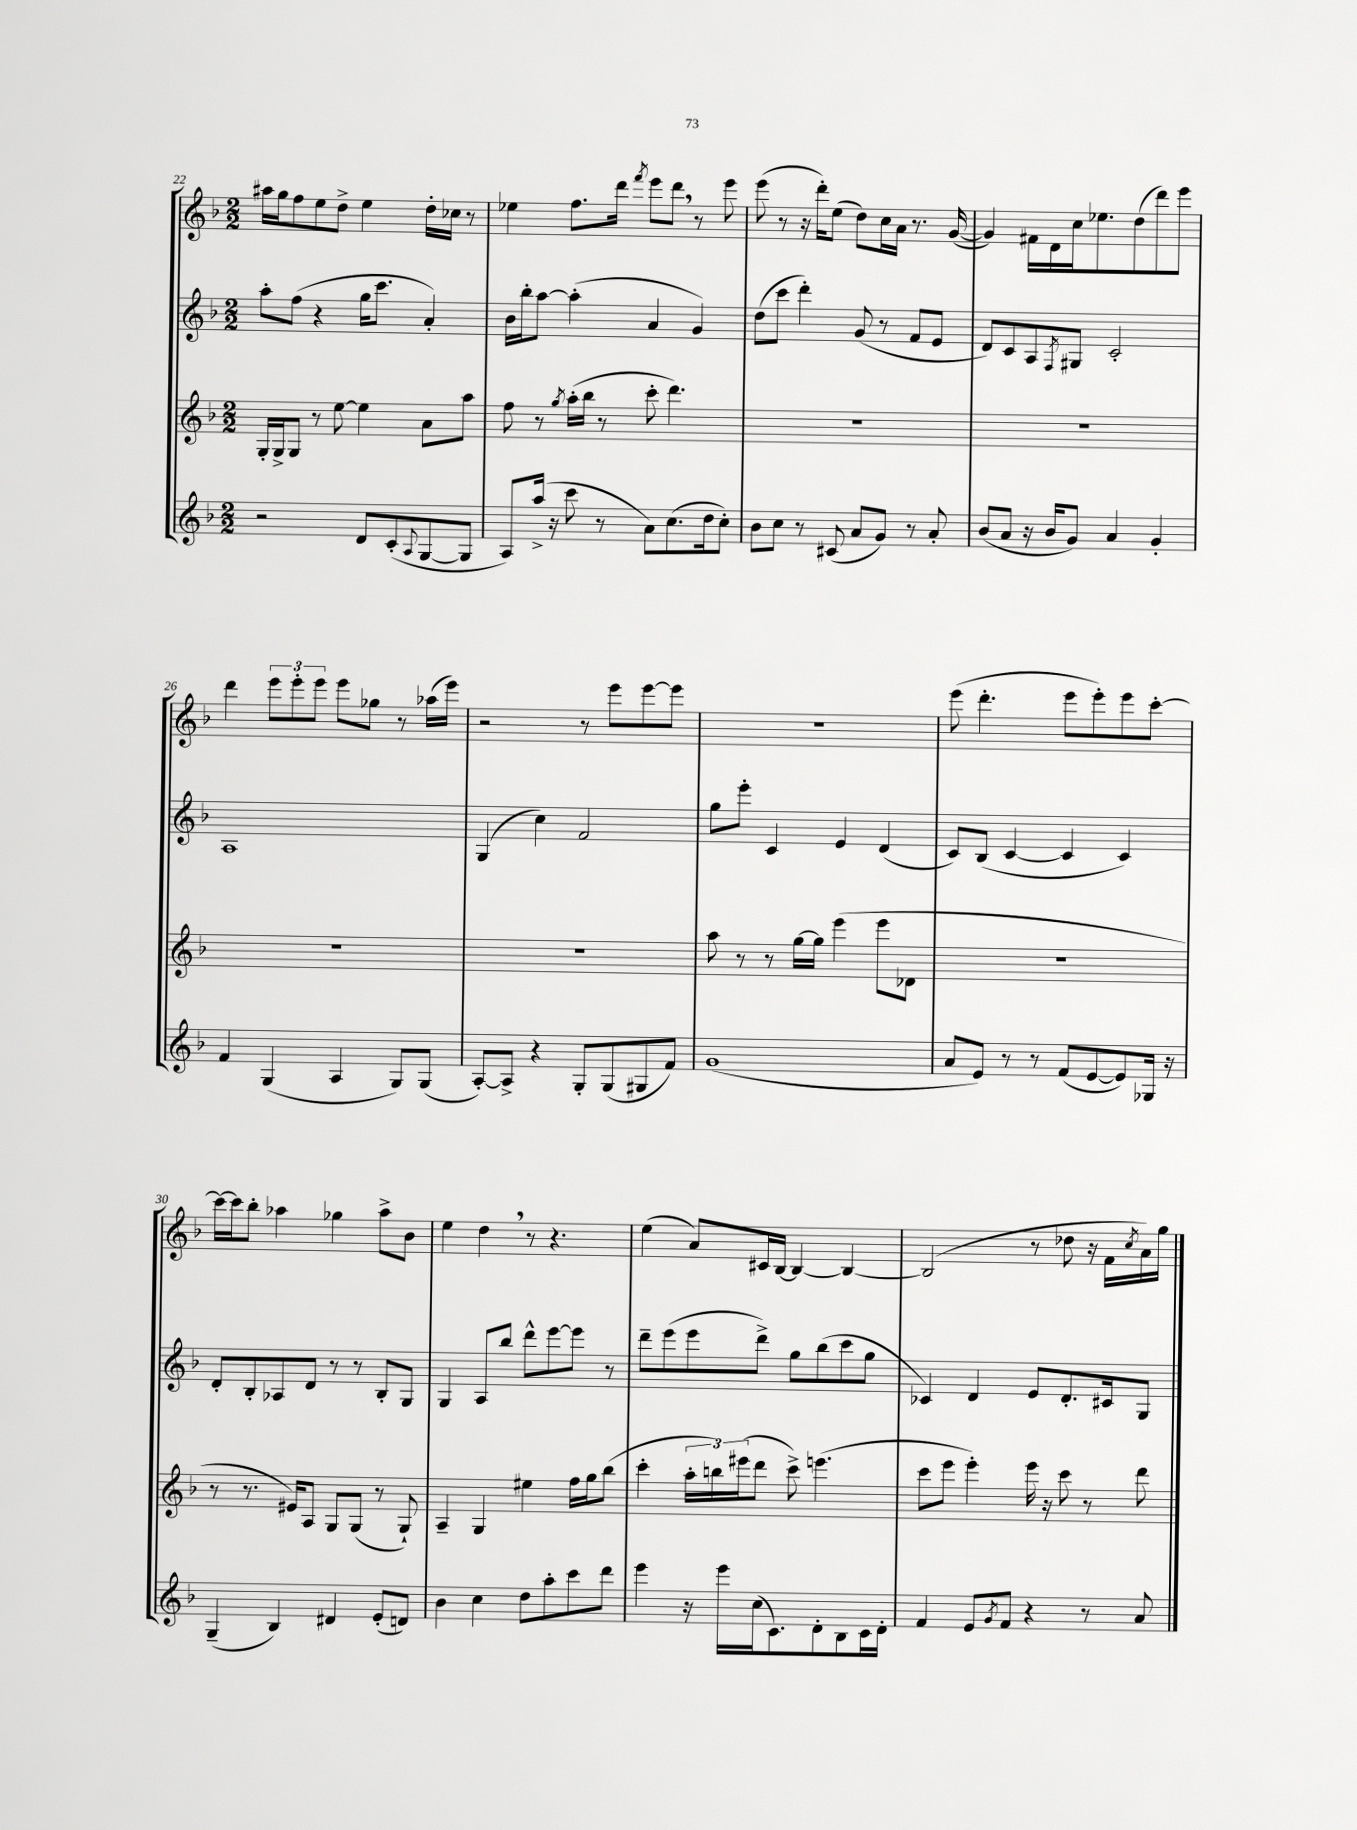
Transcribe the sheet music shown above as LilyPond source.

<<
\new StaffGroup <<
\new Staff = "s0" {
    \clef treble \key f \major \numericTimeSignature \time 2/2
    ais''16 g''16 f''8 e''8 d''8-> e''4 d''16-. ces''16 r8 |
    ees''4 f''8. d'''16 \acciaccatura { f'''8 } e'''8 d'''8 \breathe r8 e'''8 |
    e'''8( r8 r16 d'''16-.) e''8( d''8) c''16 a'16 r8. g'16~( |
    g'4) fis'16 d'16 c''16 ees''8. d''8( d'''8) e'''8 |
    d'''4 \tuplet 3/2 { e'''8 e'''8-. e'''8 } e'''8 ges''8 r8 aes''16( e'''16) |
    r2 r8 e'''8 e'''8~ e'''8 |
    r1 |
    e'''8( d'''4.-. e'''8 e'''8-.) e'''8 c'''8~-. |
    c'''16~ c'''16 bes''8-. aes''4 ges''4 aes''8-> bes'8 |
    e''4 d''4 \breathe r8 r4. |
    e''4( a'8) cis'16 bes16~ bes4~ bes4~ |
    bes2( r8 des''8 r16 f'16 \acciaccatura { c''8 } a'16) g''16 \bar "|." |
}
\new Staff = "s1" {
    \clef treble \key f \major \numericTimeSignature \time 2/2
    a''8-. f''8( r4 g''16 c'''8. a'4-.) |
    bes'16 bes''16-. a''8~ a''4-.( a'4 g'4) |
    d''8( c'''8 d'''4-.) g'8( r8 f'8 e'8 |
    d'8) c'8 a8 \acciaccatura { f8 } gis8 c'2-. |
    a1 |
    g4( c''4) f'2 |
    g''8 e'''8-. c'4 e'4 d'4( |
    c'8) bes8( c'4~ c'4 c'4) |
    d'8-. bes8-. aes8 d'8 r8 r8 bes8-. g8 |
    g4 a8 bes''8 d'''8-^ e'''8~ e'''8 r8 |
    d'''8-- e'''8( e'''8 d'''8->) g''8 bes''8( c'''8 g''8 |
    ces'4) d'4 e'8 d'8.-. cis'16 g8 \bar "|." |
}
\new Staff = "s2" {
    \clef treble \key f \major \numericTimeSignature \time 2/2
    g16-. g16-> g8 r8 e''8~ e''4 a'8 a''8 |
    f''8 r8 \acciaccatura { g''8 } a''16-.( bes''16 r8 c'''8-. d'''4.) |
    R1 |
    R1 |
    R1 |
    R1 |
    a''8 r8 r8 g''16~ g''16 e'''4( e'''8 des'8 |
    R1 |
    r8 r8. eis'16) a8 g8 g8( r8 g8-!) |
    a4-- g4 eis''4 f''16 g''16 bes''8( |
    c'''4-. \tuplet 3/2 { a''16-. b''16) eis'''16( } d'''8 c'''8->) e'''4.( |
    c'''8 e'''8 e'''4-.) e'''16 r16 c'''8 r8 d'''8 \bar "|." |
}
\new Staff = "s3" {
    \clef treble \key f \major \numericTimeSignature \time 2/2
    r2 d'8 c'8-.( \appoggiatura { a8 } g8~ g8 |
    a8) a''16->( r16 c'''8 r8 a'8) c''8.( d''16 c''8-.) |
    bes'8 c''8 r8 cis'8( a'8 g'8) r8 a'8-. |
    bes'8( a'8 r16 bes'16 g'8) a'4 g'4-. |
    f'4 g4( a4 g8) g8( |
    a8~-.) a8-> r4 g8-. g8( gis8 f'8) |
    g'1( |
    a'8 e'8) r8 r8 f'8( e'8~ e'8) ges16 r16 |
    g4--( bes4) dis'4 e'8-.( d'8) |
    bes'4 c''4 d''8 a''8-. c'''8 d'''8 |
    e'''4 r16 e'''16 c''16( c'8.) d'8-. bes8 c'16 d'16-. |
    f'4 e'8 \acciaccatura { g'8 } f'8 r4 r8 a'8 \bar "|." |
}
>>
>>
\layout { \context { \Score currentBarNumber = #22 } }
